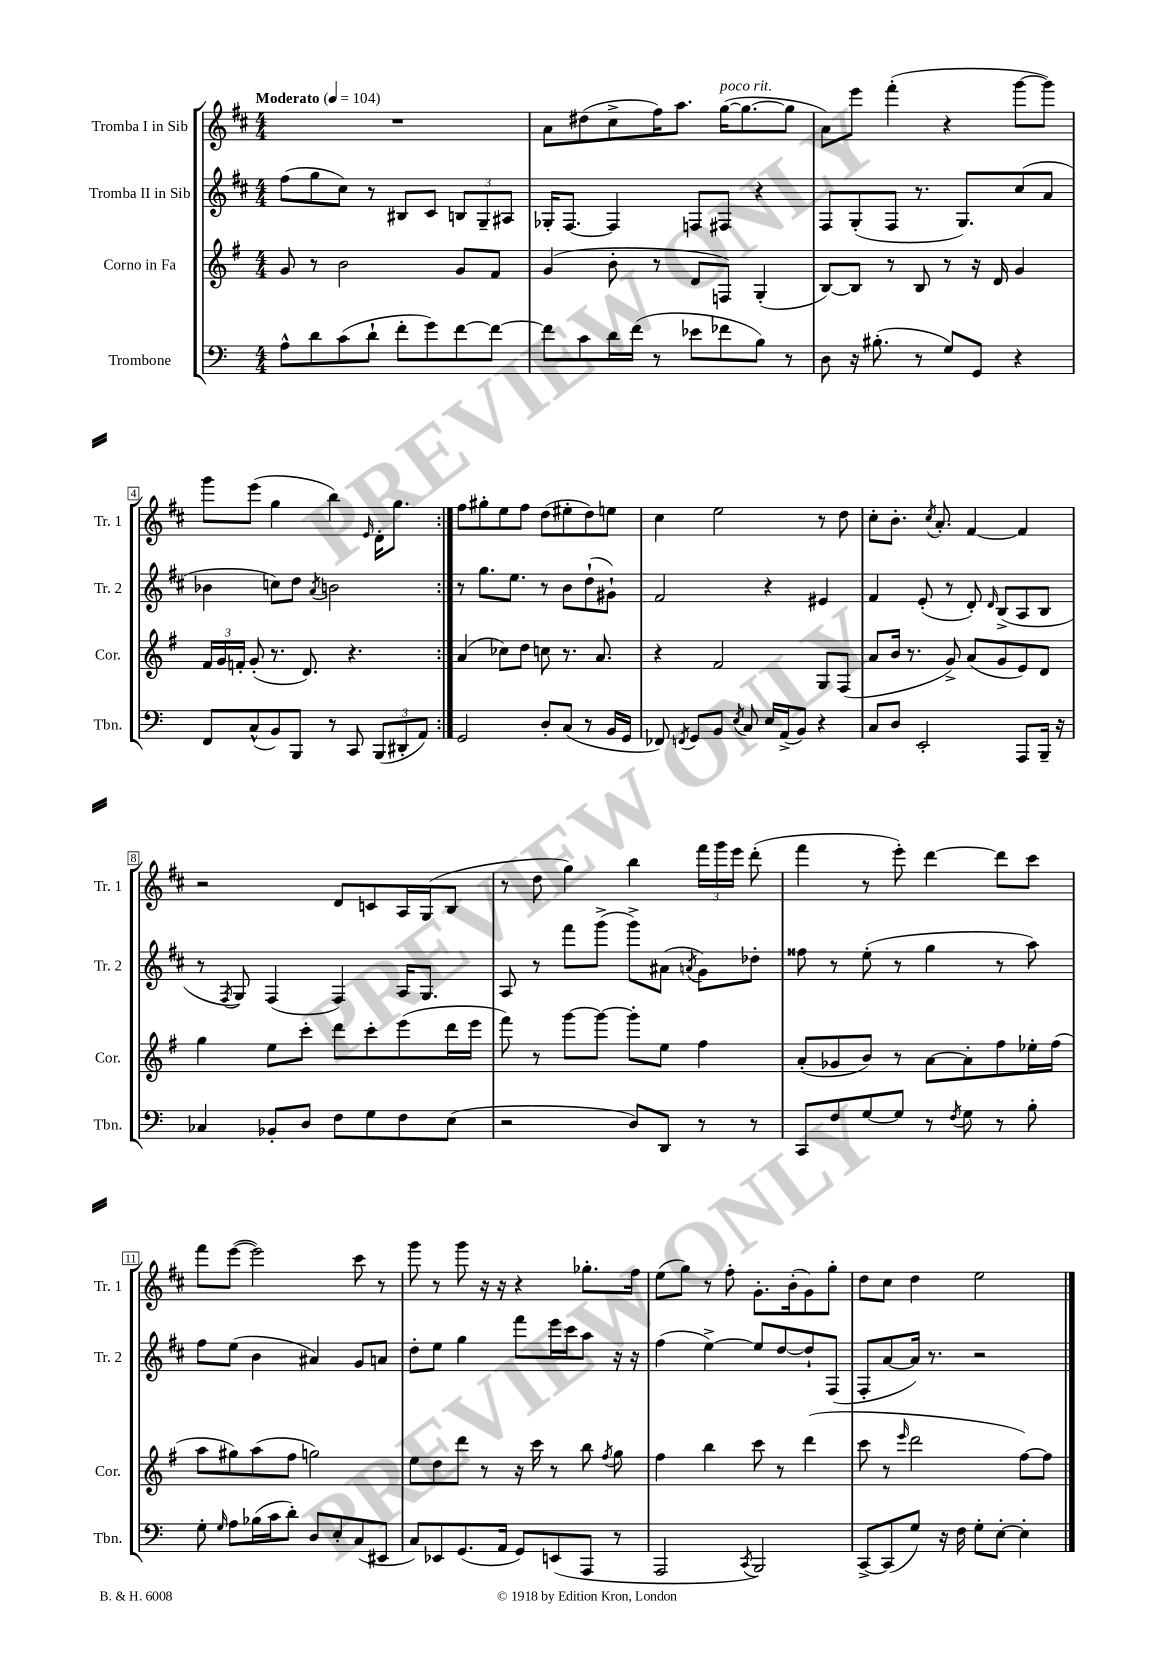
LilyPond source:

<<
\new StaffGroup <<
\new Staff = "s0" \with { instrumentName = "Tromba I in Sib" shortInstrumentName = "Tr. 1" } {
    \clef treble \key d \major \numericTimeSignature \time 4/4 \tempo "Moderato" 4 = 104
    \autoBeamOff \repeat volta 2 { R1 |
    a'8[ dis''8( cis''8-> fis''16) a''8.] g''16[~^\markup { \italic "poco rit." }( g''8.~ g''8] |
    a'8[) e'''8] fis'''4-.( r4 g'''8[~ g'''8]) |
    g'''8[ e'''8]( g''4 b''4) \grace { e'16 } d'16[-. g''8.] | }
    fis''8[ gis''8-. e''8 fis''8] d''8[( eis''8-. d''8) e''8] |
    cis''4 e''2 r8 d''8 |
    cis''8[-. b'8.]-. \acciaccatura { cis''8 } a'8.-. fis'4~ fis'4 |
    r2 d'8[ c'8 a16 g16( b8] |
    r8 d''8 g''4) b''4 \tuplet 3/2 { fis'''16[ g'''16 e'''16] } d'''8-.( |
    fis'''4 r8 e'''8-.) d'''4~ d'''8[ cis'''8] |
    fis'''8[ e'''8]~( e'''2) cis'''8 r8 |
    g'''8 r8 g'''8 r16 r16 r4 ges''8.[-. fis''16] |
    e''8[( g''8]) r8 fis''8-. g'8.[-. b'16-.( g'8) g''8]-. |
    d''8[ cis''8] d''4 e''2 \bar "|." |
}
\new Staff = "s1" \with { instrumentName = "Tromba II in Sib" shortInstrumentName = "Tr. 2" } {
    \clef treble \key d \major \numericTimeSignature \time 4/4
    \autoBeamOff \repeat volta 2 { fis''8[( g''8 cis''8]) r8 bis8[ cis'8] \tuplet 3/2 { b8[ g8-- ais8] } |
    ges16[-. fis8.]~ fis4 f8[ fis8] r4 |
    fis8[ g8-.( fis8] r8. g8.[) cis''8( a'8] |
    bes'4 c''8[) d''8] \acciaccatura { a'8 } b'2 | }
    r8 g''8.[ e''8.] r8 b'8[ d''8-!( gis'8]-!) |
    fis'2 r4 eis'4 |
    fis'4 e'8-.( r8 d'8-.) \grace { d'16 } b8[->( a8 b8] |
    r8 \acciaccatura { fis8 } g8) fis4( fis4) a16[ g8.] |
    a8 r8 fis'''8[ g'''8]->( g'''8[->) ais'8]( \acciaccatura { a'8 } g'8[) des''8]-. |
    fisis''8 r8 e''8-.( r8 g''4 r8 a''8) |
    fis''8[ e''8]( b'4 ais'4) g'8[ a'8] |
    d''8[-. e''8] g''4 fis'''8[ e'''16 cis'''16 a''8] r16 r16 |
    fis''4( e''4~->) e''8[ d''8~ d''8-! fis8]( |
    fis8[-. a'8~ a'16]) r8. r2 \bar "|." |
}
\new Staff = "s2" \with { instrumentName = "Corno in Fa" shortInstrumentName = "Cor." } {
    \clef treble \key g \major \numericTimeSignature \time 4/4
    \autoBeamOff \repeat volta 2 { g'8 r8 b'2 g'8[ fis'8] |
    g'4( b'8-. r8 d'8[ f8]) g4-.( |
    b8[~) b8] r8 b8 r8 r16 d'16 g'4 |
    \tuplet 3/2 { fis'16[ g'16 f'16]-. } g'8-.( r8. d'8.) r4. | }
    a'4( ces''8[) d''8] c''8 r8. a'8. |
    r4 fis'2 g8[ fis8]( |
    a'8[ b'16] r8. g'8->) a'8[( g'8 e'8) d'8] |
    g''4 e''8[ c'''8]-. d'''8[ c'''8-. e'''8( d'''16 e'''16] |
    fis'''8) r8 g'''8[~ g'''8]~ g'''8[-. e''8] fis''4 |
    a'8[-.( ges'8 b'8]) r8 a'8[~ a'8-. fis''8 ees''16-. fis''16]( |
    a''8[ gis''8) a''8( fis''8] g''2) |
    e''8[ d''8 d'''8] r8 r16 c'''16 r8 b''8 \acciaccatura { fis''8 } g''8 |
    fis''4 b''4 c'''8 r8 d'''4( |
    c'''8 r8 \grace { e'''16 } d'''2 fis''8[~) fis''8] \bar "|." |
}
\new Staff = "s3" \with { instrumentName = "Trombone" shortInstrumentName = "Tbn." } {
    \clef bass \key c \major \numericTimeSignature \time 4/4
    \autoBeamOff \repeat volta 2 { a8[-^ d'8 c'8( d'8]-! f'8[-. g'8) f'8~ f'8]~ |
    f'8[ c'8 d'16 f'16]( r8 ees'8[ fes'8 b8]) r8 |
    d8 r16 bis8.-.( r8 g8[) g,8] r4 |
    f,8[ c8-^( b,8) b,,8] r8 c,8 \tuplet 3/2 { b,,8[( dis,8-. a,8]) } | }
    g,2 d8[-. c8]( r8 b,16[ g,16] |
    fes,8) \acciaccatura { f,8 } g,8[ b,8] \acciaccatura { e8 } c8 e16[ a,16->( b,8]) r4 |
    c8[ d8] e,2-. a,,8[ b,,16]-- r16 |
    ces4 bes,8[-. d8] f8[ g8 f8 e8]( |
    r2 d8[) d,8] r8 r8 |
    c,8[ f8 g8~ g8] r8 \acciaccatura { f8 } g8 r8 b8-. |
    g8-. \grace { g16 } a8[ bes16( c'16 d'8]-.) d8[ e8-. c8( eis,8] |
    c8[) ees,8 g,8.( a,16] g,8[) e,8( a,,8] r8 |
    a,,2 \acciaccatura { c,8 } b,,2) |
    c,8[~-> c,8( g8]) r16 f16 g8[-. e8]~-. e4-. \bar "|." |
}
>>
>>
\layout { \context { \Score \override BarNumber.stencil = #(make-stencil-boxer 0.1 0.3 ly:text-interface::print) } }
